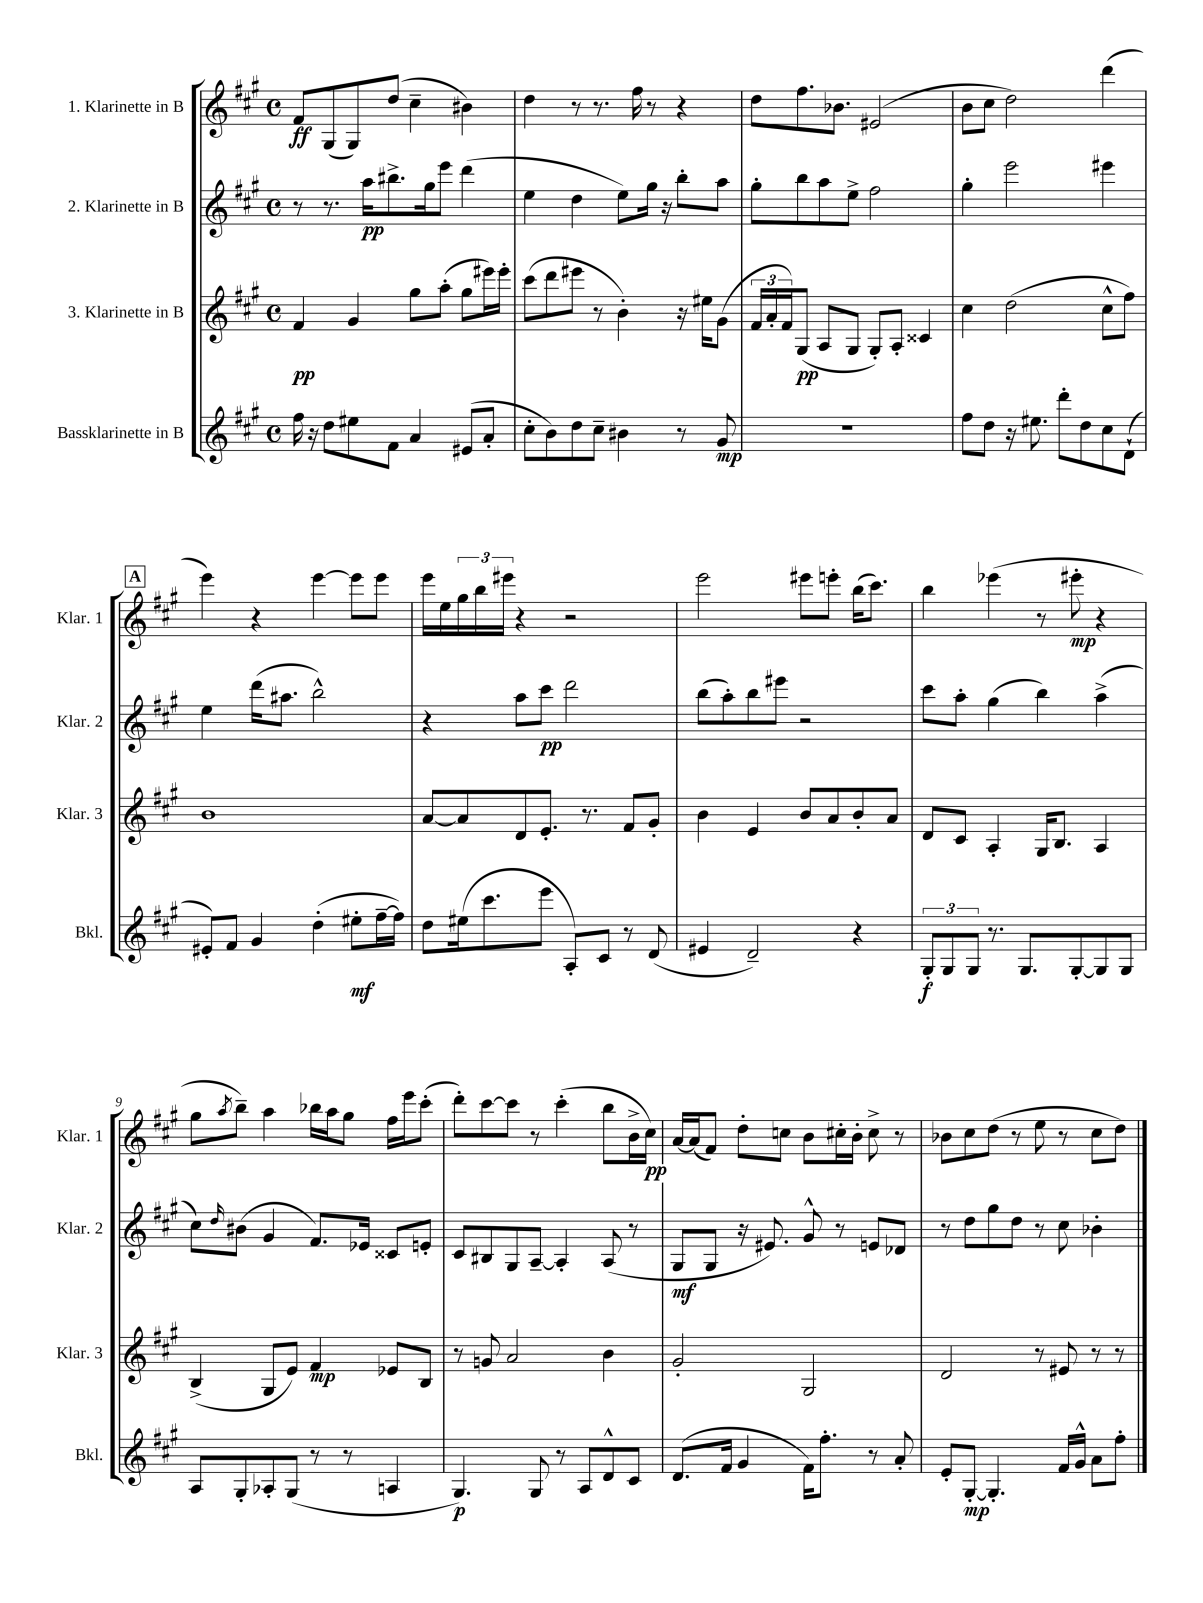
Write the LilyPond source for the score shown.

<<
\new StaffGroup <<
\new Staff = "s0" \with { instrumentName = "1. Klarinette in B" shortInstrumentName = "Klar. 1" } {
    \clef treble \key a \major \defaultTimeSignature \time 4/4
    fis'8\ff gis8( gis8) d''8( cis''4-- bis'4) |
    d''4 r8 r8. fis''16 r8 r4 |
    d''8 fis''8. bes'8. eis'2( |
    b'8 cis''8 d''2) d'''4( |
    \mark \markup { \box "A" } e'''4) r4 e'''4~ e'''8 e'''8 |
    e'''16 e''16 \tuplet 3/2 { gis''16 b''16 eis'''16 } r4 r2 |
    e'''2 eis'''8 e'''8-. b''16( cis'''8.) |
    b''4 ees'''4( r8 eis'''8-.\mp r4 |
    gis''8 \acciaccatura { a''8 } b''8--) a''4 bes''16 a''16 gis''8 fis''16 e'''16 cis'''8-.( |
    d'''8-.) cis'''8~ cis'''8 r8 cis'''4-.( b''8 b'16-> cis''16\pp) |
    a'16~ a'16( fis'8) d''8-. c''8 b'8 cis''16-. b'16-. cis''8-> r8 |
    bes'8 cis''8 d''8( r8 e''8 r8 cis''8 d''8) \bar "|." |
}
\new Staff = "s1" \with { instrumentName = "2. Klarinette in B" shortInstrumentName = "Klar. 2" } {
    \clef treble \key a \major \defaultTimeSignature \time 4/4
    r8 r8. a''16\pp bis''8.-> gis''16 e'''8 d'''4( |
    e''4 d''4 e''8) gis''16 r16 b''8-. a''8 |
    gis''8-. b''8 a''8 e''8-> fis''2 |
    gis''4-. e'''2 eis'''4 |
    \mark \markup { \box "A" } e''4 d'''16( ais''8. b''2-^) |
    r4 a''8 cis'''8\pp d'''2 |
    b''8( a''8-.) b''8 eis'''8 r2 |
    cis'''8 a''8-. gis''4( b''4) a''4->( |
    cis''8) \grace { d''16 } bis'8( gis'4 fis'8.) ees'16 cisis'8 e'8-. |
    cis'8 bis8 gis8 a8~-- a4-. a8( r8 |
    gis8\mf gis8 r16 eis'8.) gis'8-^ r8 e'8 des'8 |
    r8 d''8 gis''8 d''8 r8 cis''8 bes'4-. \bar "|." |
}
\new Staff = "s2" \with { instrumentName = "3. Klarinette in B" shortInstrumentName = "Klar. 3" } {
    \clef treble \key a \major \defaultTimeSignature \time 4/4
    fis'4\pp gis'4 gis''8 a''8-.( gis''8 eis'''16) eis'''16-. |
    cis'''8( d'''8 eis'''8 r8 b'4-.) r16 eis''16 gis'8( |
    \tuplet 3/2 { fis'16 a'16-. fis'16) } gis8\pp( a8 gis8 gis8-.) a8-. cisis'4 |
    cis''4 d''2( cis''8-^ fis''8) |
    \mark \markup { \box "A" } b'1 |
    a'8~ a'8 d'8 e'8.-. r8. fis'8 gis'8-. |
    b'4 e'4 b'8 a'8 b'8-. a'8 |
    d'8 cis'8 a4-. gis16 b8. a4 |
    b4->( gis8 e'8) fis'4\mp ees'8 b8 |
    r8 g'8 a'2 b'4 |
    gis'2-. gis2 |
    d'2 r8 eis'8 r8 r8 \bar "|." |
}
\new Staff = "s3" \with { instrumentName = "Bassklarinette in B" shortInstrumentName = "Bkl." } {
    \clef treble \key a \major \defaultTimeSignature \time 4/4
    fis''16 r16 d''8 eis''8 fis'8 a'4 eis'8( a'8-. |
    cis''8-. b'8) d''8 cis''8-- bis'4 r8 gis'8\mp |
    R1 |
    fis''8 d''8 r16 eis''8. d'''8-. d''8 cis''8 d'8-!( |
    \mark \markup { \box "A" } eis'8-.) fis'8 gis'4 d''4-.( eis''8-.\mf fis''16~-- fis''16) |
    d''8 eis''16( cis'''8. e'''8 a8-.) cis'8 r8 d'8( |
    eis'4 d'2--) r4 |
    \tuplet 3/2 { gis8-.\f gis8 gis8 } r8. gis8. gis8~-. gis8 gis8 |
    a8 gis8-. aes8-. gis8( r8 r8 a4 |
    gis4.\p) gis8 r8 a8 d'8-^ cis'8 |
    d'8.( fis'16 gis'4 fis'16) fis''8.-. r8 a'8-. |
    e'8-. gis8~-.\mp gis4.-. fis'16 gis'16-^ a'8 fis''8-. \bar "|." |
}
>>
>>
